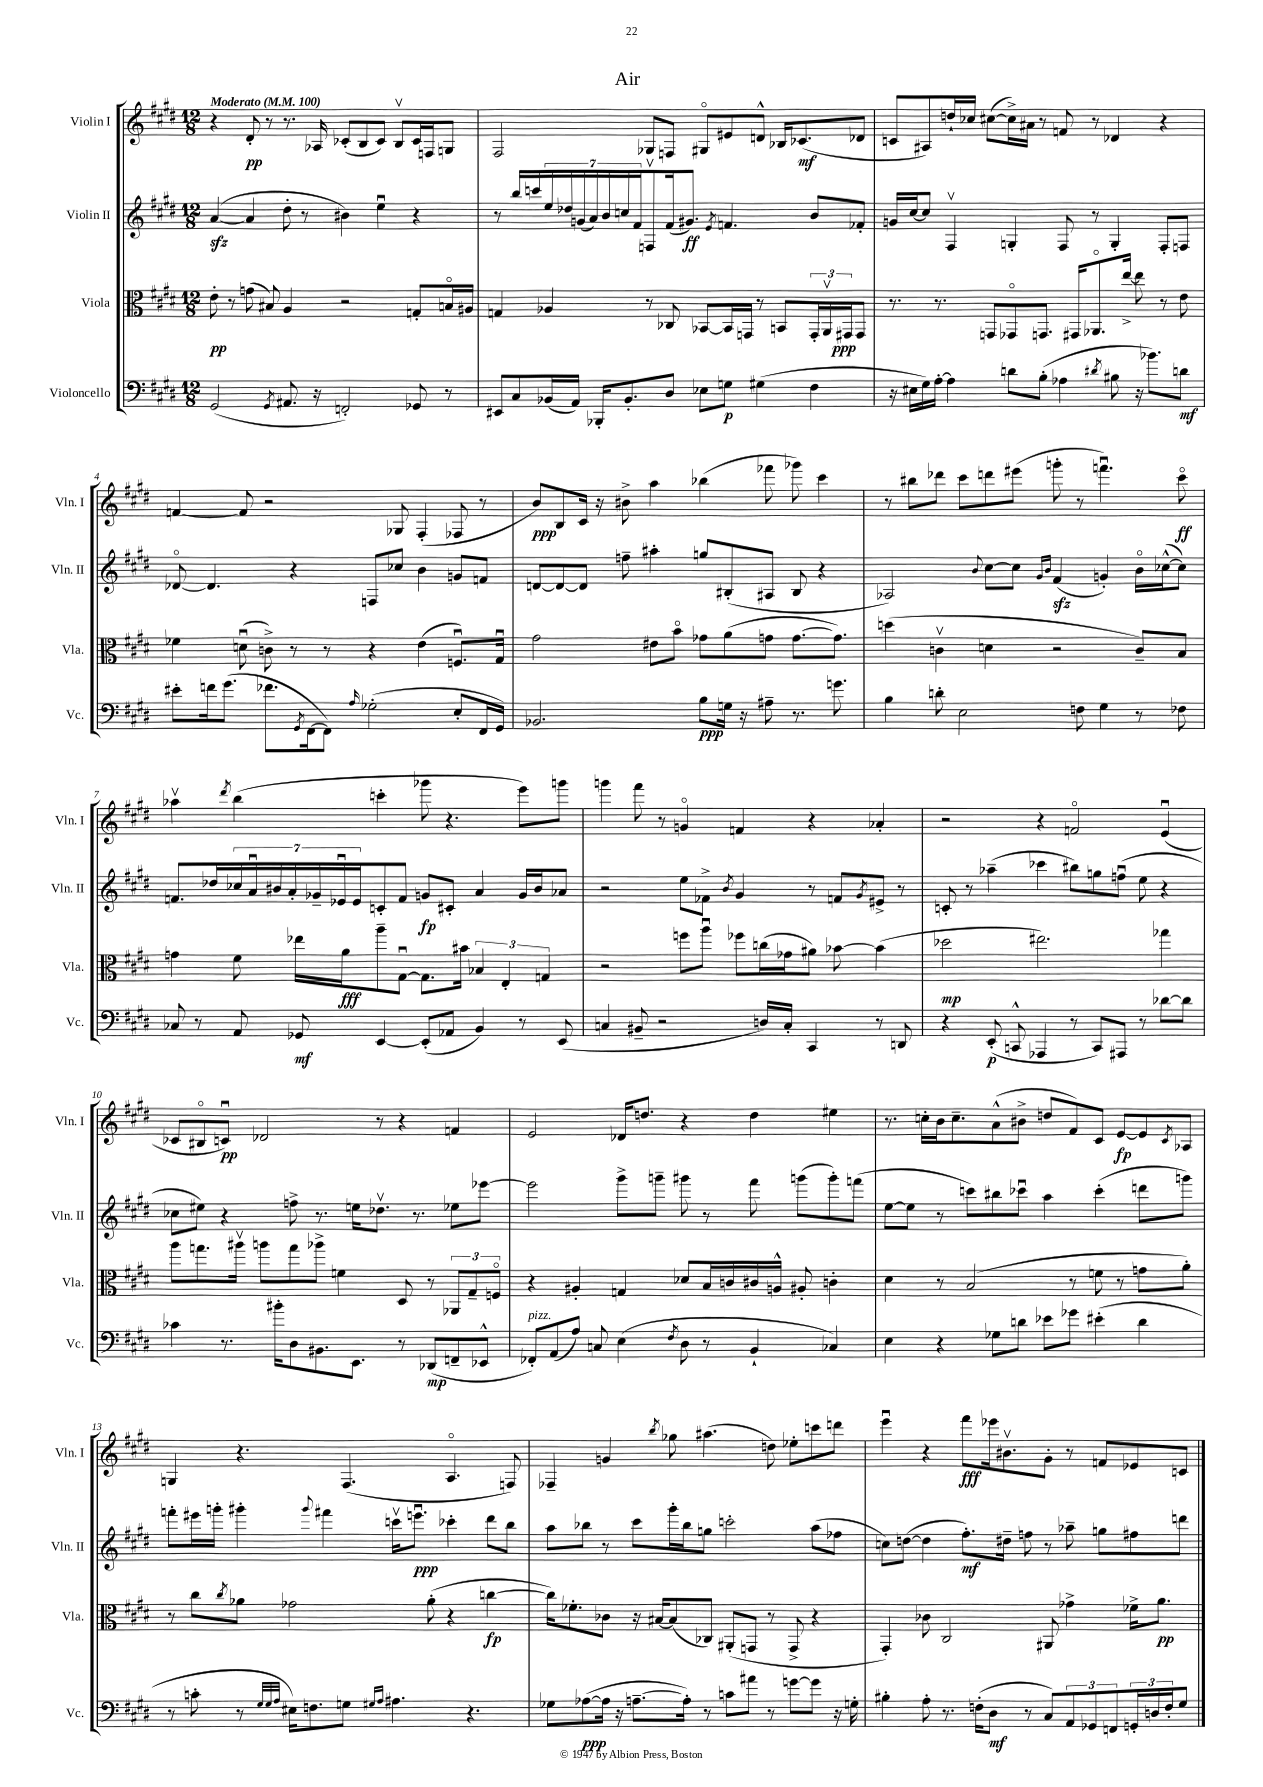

**kern	**dynam	**kern	**dynam	**kern	**dynam	**kern	**dynam
*part4	*part4	*part3	*part3	*part2	*part2	*part1	*part1
*staff4	*staff4	*staff3	*staff3	*staff2	*staff2	*staff1	*staff1
*I"Violoncello	*	*I"Viola	*	*I"Violin II	*	*I"Violin I	*
*I'Vc.	*	*I'Vla.	*	*I'Vln. II	*	*I'Vln. I	*
*clefF4	*	*clefC3	*	*clefG2	*	*clefG2	*
*k[f#c#g#d#]	*	*k[f#c#g#d#]	*	*k[f#c#g#d#]	*	*k[f#c#g#d#]	*
*M12/8	*	*M12/8	*	*M12/8	*	*M12/8	*
*MM100	*	*MM100	*	*MM100	*	*MM100	*
=1	=1	=1	=1	=1	=1	=1	=1
!	!	!	!	!	!	!LO:TX:a:B:t=Moderato	!
(2GG#/	.	8e'\	pp	([4azz/	.	4r	.
.	.	8r	.	.	.	.	.
.	.	(8gn\	.	4a/]	.	8d#'/	pp
.	.	8B#X/)	.	.	.	8r	.
8qGG#/	.	.	.	.	.	.	.
8.AA#X/	.	4A/	.	8dd#'\	.	8.r	.
.	.	.	.	8r	.	.	.
16r	.	.	.	.	.	16A-X/	.
2FFn'/)	.	2r	.	4b#X\)	.	(8c-X'/L	.
.	.	.	.	.	.	8B/	.
.	.	.	.	4eeu\	.	8c-/J)	.
.	.	.	.	.	.	8Bv/L	.
8GG-X/	.	8Gn'/L	.	4r	.	16c-/L	.
.	.	.	.	.	.	16Fn/J	.
8r	.	16Bn/L	.	.	.	8Gn/J	.
.	.	16A#X/JJ	.	.	.	.	.
=2	=2	=2	=2	=2	=2	=2	=2
8EE#X/L	.	4Gn/	.	8r	.	2F#/	.
8C#/	.	.	.	16bb/LL	.	.	.
.	.	.	.	16cccn/	.	.	.
(16BB-X/L	.	4A-X/	.	28ee/	.	.	.
.	.	.	.	28dd-X/	.	.	.
16AA/JJ)	.	.	.	.	.	.	.
.	.	.	.	(28gn/	.	.	.
.	.	.	.	28a/)	.	.	.
16BBB-X'/KL	.	.	.	.	.	.	.
.	.	.	.	28b/	.	.	.
.	.	.	.	28ccn/	.	.	.
8.BB-'/	.	.	.	.	.	.	.
.	.	.	.	28f#/J	.	.	.
.	.	8r	.	8Fnv/	.	8G-X/L	.
8D#/J	.	8C-X/	.	(16f#/k	.	8Fn/J	.
.	.	.	.	8.g#X/J)	ff	.	.
8E-X\L	.	[8BB-X/L	.	.	.	8G#X/L	.
.	.	.	.	8qe/	.	.	.
8Gn\J	p	16BB-/L]	.	4.fn/	.	8e#X/	.
.	.	16GGn/JJ	.	.	.	.	.
(4G#X\	.	8r	.	.	.	8dn^^/J	.
.	.	8BBn/L	.	.	.	16B-X/KL	.
.	.	.	.	.	.	(8.c-X/	mf
4F#\	.	24GG'/L	.	8b/L	.	.	.
.	.	24AAv/	.	.	.	.	.
.	.	24GG#X/J	ppp	.	.	.	.
.	.	8GG#/J	.	8f-X'/J	.	8d-X/J	.
=3	=3	=3	=3	=3	=3	=3	=3
16r	.	8.r	.	16gn/LL	.	8cn/L	.
16E#X\LL	.	.	.	[16cc#/J	.	.	.
16G#\)	.	.	.	8cc#/J]	.	8A#X/)	.
[16A'\JJ	.	8.r	.	.	.	.	.
4A\]	.	.	.	4F#v/	.	16ddn`/L	.
.	.	.	.	.	.	16cc-X/JJ	.
.	.	8GGn/L	.	.	.	([8cc#X\L	.
8dn\L	.	8GG-X/	.	4Gn'/	.	16cc#^\L])	.
.	.	.	.	.	.	16a#X\JJ	.
(8B'\J	.	8.GGn/J	.	.	.	8r	.
4A-X\	.	.	.	8F#/	.	8fn/	.
.	.	16GG#X/KL	.	.	.	.	.
.	.	8.AA-X/	.	8r	.	8r	.
8qd#X/	.	.	.	.	.	.	.
8B#X\	.	.	.	4G'/	.	4d-X/	.
.	.	[16ee^/Jk	.	.	.	.	.
16r	.	8ee\]	.	.	.	.	.
8.b-X\L)	.	.	.	.	.	.	.
.	.	8r	.	8F#'/L	.	4r	.
8dn\J	mf	8e\	.	8Fn/J	.	.	.
!!LO:LB:g=z
=4	=4	=4	=4	=4	=4	=4	=4
8e#X'\L	.	4f-X\	.	[8d-X/	.	[4fn/	.
16fn\k	.	.	.	4.d-/]	.	.	.
(8.g#\J	.	.	.	.	.	.	.
.	.	(8dnu\	.	.	.	8f/]	.
8.f-X\L	.	8cn^\)	.	.	.	2r	.
.	.	8r	.	4r	.	.	.
8qGG#/	.	.	.	.	.	.	.
[16FF#\k	.	.	.	.	.	.	.
8FF#\J])	.	8r	.	.	.	.	.
16qqA/	.	.	.	.	.	.	.
(2G-X'\	.	4r	.	8Fn/L	.	.	.
.	.	.	.	8cc-X/J	.	8G-X/	.
.	.	(4e\	.	4b\	.	(4F#'/	.
8E'/L	.	8.Fnu/L)	.	8gn/L	.	8F-X/	.
16FF#/L	.	.	.	8fn/J	.	8r	.
16GG#/JJ)	.	16G#u/Jk	.	.	.	.	.
=5	=5	=5	=5	=5	=5	=5	=5
2.BB-X/	.	2g#\	.	[8dn/L	.	8b/L)	ppp
.	.	.	.	8d/_	.	8B/	.
.	.	.	.	8d/J]	.	16c#/Jk	.
.	.	.	.	.	.	16r	.
.	.	.	.	8ffn~\	.	8b#X^\	.
.	.	8e#X\L	.	4aa#X'\	.	4aa\	.
.	.	8b\J	.	.	.	.	.
8B\L	ppp	8g-X\L	.	8ggn/L	.	(4bb-X\	.
16Gn\Jk	.	(8a\	.	(8B#X'/	.	.	.
16r	.	.	.	.	.	.	.
8A#X~\	.	8gn\J	.	8A#X/J	.	8fff-X\	.
8.r	.	[8.g\L	.	8B#/	.	8ggg-X\)	.
.	.	.	.	4r	.	4ccc#\	.
8.gn\	.	8.g\J])	.	.	.	.	.
=6	=6	=6	=6	=6	=6	=6	=6
4B\	.	(4ddn\	.	2A-X/)	.	8r	.
.	.	.	.	.	.	8bb#X\L	.
8dn'\	.	4cnv\	.	.	.	8ddd-X\J	.
2E\	.	.	.	.	.	8ccc#\L	.
.	.	.	.	8qqb/	.	.	.
.	.	4dn\	.	[8cc#\L	.	8dddn\	.
.	.	.	.	8cc#\J]	.	(8eee#X\J	.
.	.	.	.	16qqg#/LL	.	.	.
.	.	.	.	16qqb/JJ	.	.	.
.	.	2r	.	(4f#zz/	.	8gggn'\	.
8Fn\	.	.	.	.	.	8r	.
4G#\	.	.	.	4gn'/)	.	4.fffnu\)	.
8r	.	8c~/L)	.	16b\LL	.	.	.
.	.	.	.	([16cc-X^^\J	.	.	.
8F-X\	.	8B/J	.	8cc-\J])	.	8ccc#\	ff
!!LO:LB:g=z
=7	=7	=7	=7	=7	=7	=7	=7
8C-X/	.	4gn\	.	8.fn/L	.	4aa-Xv\	.
8r	.	.	.	.	.	.	.
.	.	.	.	16dd-X/L	.	.	.
.	.	.	.	.	.	8qddd#/	.
8AA/	.	8f#\	.	28cc-X/	.	(4bb\	.
.	.	.	.	28au/	.	.	.
.	.	.	.	28b#X/	.	.	.
.	.	.	.	28a'/	.	.	.
8GG-X/	mf	16ee-X\LL	.	.	.	.	.
.	.	.	.	28g-X~/	.	.	.
.	.	.	.	28e-Xu/	.	.	.
.	.	16a\J	fff	.	.	.	.
.	.	.	.	28e-/J	.	.	.
[4EE/	.	8aa~\	.	8cn'/	.	4cccn'\	.
.	.	[8G#u\J	.	8f/J	.	.	.
(8EE'/L]	.	8.G#\L]	.	8gn/L	fp	8ggg-X\	.
8AA-X/J	.	.	.	8c#X'/J	.	4.r	.
.	.	16b#X\Jk	.	.	.	.	.
4BB/)	.	6B-X/	.	4a/	.	.	.
.	.	6E'/	.	.	.	.	.
8r	.	.	.	16g/LL	.	8eee\L)	.
.	.	.	.	16b#/J	.	.	.
.	.	6Gn/	.	.	.	.	.
(8EE/	.	.	.	8a-X/J	.	8gggn\J	.
=8	=8	=8	=8	=8	=8	=8	=8
4Cn/	.	2r	.	2r	.	4gggn\	.
8BB#X~/	.	.	.	.	.	8fff#\	.
2r	.	.	.	.	.	8r	.
.	.	8ffn\L	.	8ee\L	.	4gn/	.
.	.	8aau\J	.	8f-X^\J	.	.	.
.	.	.	.	8qb/	.	.	.
.	.	8ff-X\L	.	4g#/	.	4fn/	.
16Dn/LL)	.	(16ccn\L	.	.	.	.	.
16C'/JJ	.	16g-X\J	.	.	.	.	.
4CC#/	.	8a#X\J)	.	8r	.	4r	.
.	.	[8b-X\	.	8fn/L	.	.	.
.	.	.	.	8qg#/	.	.	.
8r	.	(4b-\]	.	8e#X^/J	.	4a-X'/	.
8DDn/	.	.	.	8r	.	.	.
=9	=9	=9	=9	=9	=9	=9	=9
4r	.	2dd-X\	mp	8cn'/	.	2r	.
.	.	.	.	8r	.	.	.
(8EE'/	p	.	.	(4aa-X~\	.	.	.
8CCn^^/	.	.	.	.	.	.	.
4AAA-X/	.	2.ee#X\)	.	4ccc-X\	.	4r	.
8r	.	.	.	8bb#X\L)	.	2fn/	.
8CC/L)	.	.	.	8ggn\	.	.	.
8AAA#X/J	.	.	.	(8ffnu\J	.	.	.
8r	.	.	.	8ee\	.	.	.
[8d-X\L	.	4gg-X\	.	4r	.	(4eu/	.
8d-\J]	.	.	.	.	.	.	.
!!LO:LB:g=z
=10	=10	=10	=10	=10	=10	=10	=10
4c-X\	.	8aa\L	.	8cc-X\L	.	8c-X/L	.
.	.	8.ggn\	.	8ee#X\J)	.	8B#X/	.
8.r	.	.	.	4r	.	8cnu/J)	pp
.	.	16aa#Xv\Jk	.	.	.	.	.
.	.	8aan\L	.	.	.	2d-X/	.
16b#X'\KL	.	.	.	.	.	.	.
8D#\	.	8gg\	.	8ffn^\	.	.	.
8.BB#X\	.	8aa-X^\J	.	8.r	.	.	.
.	.	4fn\	.	.	.	.	.
8.EE\J	.	.	.	16een\KL	.	.	.
.	.	.	.	8.dd-Xv\J	.	8r	.
8r	.	8D#/	.	.	.	4r	.
.	.	.	.	8.r	.	.	.
(8DD-X/L	mp	8r	.	.	.	.	.
8FFn~/	.	12AA-X/L	.	8ee-X\L	.	4fn/	.
.	.	12G#~/	.	.	.	.	.
8EE-X^^/J	.	.	.	[8eee-X\J	.	.	.
.	.	12Fn/J	.	.	.	.	.
=11	=11	=11	=11	=11	=11	=11	=11
!LO:TX:a:i:t=pizz.	!	!	!	!	!	!	!
8FF-X'/L)	.	4r	.	2eee-\]	.	2e/	.
(8AA/	.	.	.	.	.	.	.
8A/J)	.	4A#X'/	.	.	.	.	.
8Cn/	.	.	.	.	.	.	.
(4E\	.	4Gn/	.	8ggg#^\L	.	16d-X/KL	.
.	.	.	.	.	.	8.ddn/J	.
.	.	.	.	8gggn~\J	.	.	.
8qF#/	.	.	.	.	.	.	.
8D#\	.	8d-X/L	.	8ggg#X\	.	4r	.
8r	.	16B/L	.	8r	.	.	.
.	.	16cn/	.	.	.	.	.
4BB`/	.	16c#X/	.	8fff#\	.	4dd\	.
.	.	16An^^/JJ	.	.	.	.	.
.	.	8A#X'/	.	(8gggn\L	.	.	.
4C-X/)	.	4cn'\	.	8ggg'\)	.	4ee#X\	.
.	.	.	.	(8fffn\J	.	.	.
=12	=12	=12	=12	=12	=12	=12	=12
4E\	.	4d#\	.	[8ee\L	.	8.r	.
.	.	.	.	8ee\J]	.	.	.
.	.	.	.	.	.	16ccn'\LL	.
4r	.	8r	.	8r	.	16b\J	.
.	.	.	.	.	.	8.cc~\	.
.	.	(2B/	.	8cccn\L)	.	.	.
8G-X\L	.	.	.	8bb#X\	.	(8a^^\	.
8dn\J	.	.	.	8ccc-Xu\J	.	8b#X^\J	.
8e-X\L	.	.	.	4aa\	.	8ddn/L	.
8g-X\J	.	8r	.	.	.	8f#/)	.
(4e#X'\	.	8fn\	.	(4ccc-'\	.	8c#/J	.
.	.	8r	.	.	.	[8e/L	fp
4d\	.	8gn\L	.	8dddn\L	.	8e/]	.
.	.	.	.	.	.	8qc#/	.
.	.	8a'\J)	.	8gggn\J)	.	8A-X/J	.
!!LO:LB:g=z
=13	=13	=13	=13	=13	=13	=13	=13
8r	.	8r	.	8fffn'\L	.	4Gn/	.
8cn'\	.	8cc#\L	.	16eee#X\L	.	.	.
.	.	.	.	16gggn'\JJ	.	.	.
.	.	8qcc#/	.	.	.	.	.
8r	.	8a-X\J	.	4ggg#X'\	.	4.r	.
32qqG#/LLL	.	.	.	.	.	.	.
32qqG#/	.	.	.	.	.	.	.
32qqA/JJJ	.	.	.	.	.	.	.
16E#X\KL)	.	2g-X\	.	.	.	.	.
8.Fn\	.	.	.	.	.	.	.
.	.	.	.	8qqggg#/	.	.	.
.	.	.	.	4fff#X\	.	.	.
8Gn\J	.	.	.	.	.	(4.F#/	.
16qqG#X/LL	.	.	.	.	.	.	.
16qqA/JJ	.	.	.	.	.	.	.
4.A#X\	.	.	.	16cccnv\KL	.	.	.
.	.	.	.	8.eeenu\J	ppp	.	.
.	.	(8a-'\	.	.	.	.	.
.	.	4r	.	4ccc-X'\	.	4.A/	.
4.r	.	.	.	.	.	.	.
.	.	[4ccn\	fp	8ddd#\L	.	.	.
.	.	.	.	8bb\J	.	8Fn/)	.
=14	=14	=14	=14	=14	=14	=14	=14
8G-X\L	.	16cc\KL])	.	8aa\L	.	4F-X~/	.
.	.	8.f-X'\	.	.	.	.	.
([8A-X\	ppp	.	.	8bb-X\J	.	.	.
16A-\Jk]	.	8c-X\J	.	8r	.	4gn/	.
16r	.	.	.	.	.	.	.
[8.An~\L	.	16r	.	8ccc#\L	.	.	.
.	.	[16B#X/KL	.	.	.	.	.
.	.	.	.	.	.	8qbb/	.
.	.	(8B#/]	.	16ggg#'\L	.	8gg-X\	.
16A'\Jk])	.	.	.	16bb-\J	.	.	.
8r	.	8C-X/J)	.	8ggn\J	.	(4.aa#X\	.
8cn\L	.	(8AA#X'/L	.	2cccn'\	.	.	.
8a#X\J	.	8GGn/J	.	.	.	.	.
8r	.	8r	.	.	.	8ddn\)	.
[8gn\L	.	8GG^/	.	.	.	8ee-X'\L	.
8g\J]	.	4r	.	(8aa\L	.	8cccn\	.
16r	.	.	.	8ff-X\J	.	8dddn\J	.
16Gn'\	.	.	.	.	.	.	.
=15	=15	=15	=15	=15	=15	=15	=15
4B#X'\	.	4GG#'/)	.	8ccn\L)	.	4eeeu\	.
.	.	.	.	([8ddn\J	.	.	.
8A'\	.	8c-X\	.	4dd\]	.	4r	.
8.r	.	2C#/	.	.	.	.	.
.	.	.	.	8.ff#'\L)	mf	8fff#\L	fff
(16Fn'\KL	.	.	.	.	.	.	.
8D#\J	mf	.	.	.	.	16eee-X\k	.
.	.	.	.	16dd#X~\Jk	.	8.b#Xv\	.
8r	.	.	.	8ffn\	.	.	.
8C#/L)	.	8AA#X/	.	8r	.	8g#'\J	.
12AA/	.	4g-X^\	.	8aa-X~\	.	8r	.
12GG-X/	.	.	.	.	.	.	.
.	.	.	.	8ggn\L	.	8fn/L	.
12FFn/	.	.	.	.	.	.	.
24GGn'/L	.	16f-X^\KL	.	8ff#X\	.	8e-X/	.
24Dn/	.	.	.	.	.	.	.
.	.	8.a\J	pp	.	.	.	.
24F'/J	.	.	.	.	.	.	.
8G#/J	.	.	.	8dddn\J	.	8cn/J	.
==	==	==	==	==	==	==	==
*-	*-	*-	*-	*-	*-	*-	*-
